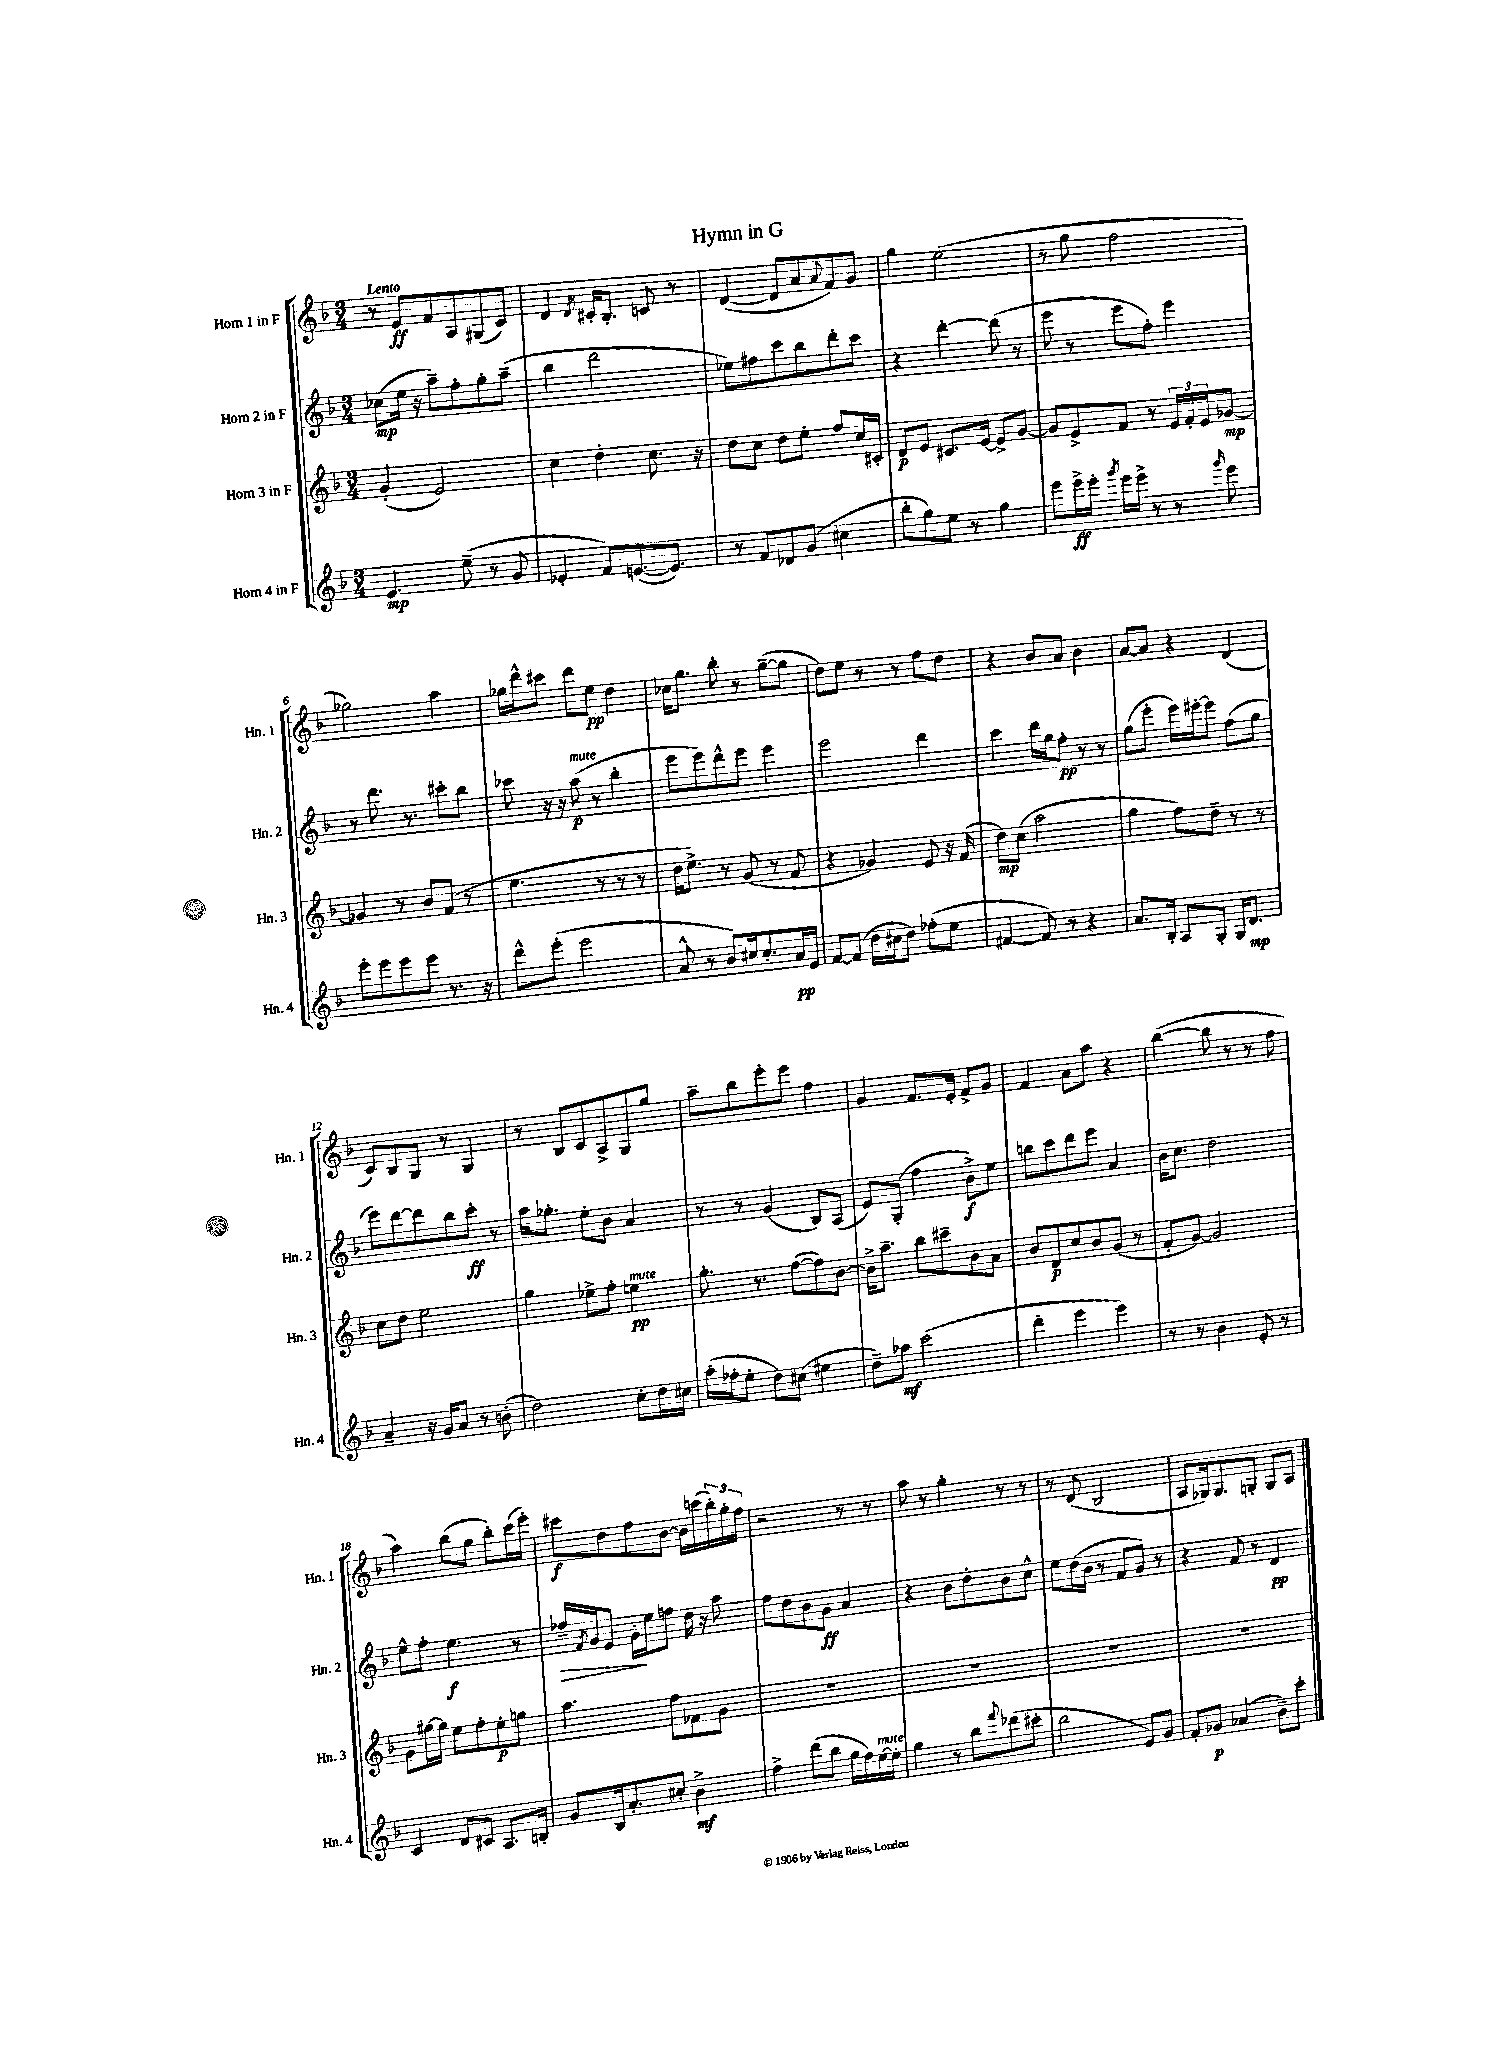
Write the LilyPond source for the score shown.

\header { title = "Hymn in G" }
<<
\new StaffGroup <<
\new Staff = "s0" \with { instrumentName = "Horn 1 in F" shortInstrumentName = "Hn. 1" } {
    \clef treble \key f \major \numericTimeSignature \time 3/4 \tempo "Lento"
    r8 e'8\ff f'8 a8 gis8( c'8) |
    d'4 \acciaccatura { d'8 } cis'16-. bes8.-. c'8 r8 |
    d'4~( d'8 a'8 \appoggiatura { a'8 } f'8) g'8 |
    g''4 e''2( |
    r8 g''8 f''2 |
    ges''2) a''4 |
    ges''16 d'''16-^ cis'''8 d'''8 e''8\pp d''4 |
    ces''16 g''8. bes''8-. r8 g''8~--( g''8 |
    d''8) e''8 r8 r8 f''8 d''8 |
    r4 bes'8 a'8 bes'4 |
    a'8~ a'8 r4 d'4( |
    c'8) bes8 g8 r8 g4 |
    r8 bes8 c'8 a8-> g8 g''8 |
    a''8-- bes''8 e'''8-. e'''8 f''4 |
    g'4 f'8. e'16-. f'8-> g'8 |
    f'4 a'8 a''8 r4 |
    bes''4~( bes''8 r8 r8 f''8 |
    a''4) bes''8( g''8 bes''8-.) c'''16( e'''16-.) |
    cis'''8\f d''8 f''8 bes'8~ bes'16 c'''16( \tuplet 3/2 { bes''16-.) g''16-. f''16 } |
    r2 r8 r8 |
    a''8 r8 g''4-. r8 r8 |
    r8 d'8( bes2 |
    a8 ges16) ges8. g8-. g8 a8 \bar "|." |
}
\new Staff = "s1" \with { instrumentName = "Horn 2 in F" shortInstrumentName = "Hn. 2" } {
    \clef treble \key f \major \numericTimeSignature \time 3/4
    ces''8\mp( e''16 r16 a''8--) f''8-. g''8-. a''8--( |
    bes''4 d'''2 |
    ees''8) fis''8 c'''8 bes''8 d'''8-. c'''8 |
    r4 d'''4~-. d'''8( r8 |
    e'''8 r8 e'''8 f''8-.) e'''4 |
    r8 d'''8. r8. cis'''8-. bes''8 |
    ces'''8 r16 r16 a''8\p^\markup { \italic "mute" }( r8 bes''4-. |
    e'''8 e'''8) d'''8-^ e'''8 e'''4 |
    e'''2 d'''4 |
    c'''4 d'''16 g''16 f''8-.\pp r8 r8 |
    g''8( e'''8-. e'''16) eis'''16~-. eis'''8 f''8( g''8 |
    e'''8) d'''8~ d'''8 bes''8 c'''8-.\ff r8 |
    a''16 ges''8.-. e''8-. bes'8 a'4 |
    r8 r8 g'4( bes8) a8( |
    e'8) g8-.( f''4 bes'8->\f) e''8 |
    b''8 c'''8 d'''8 e'''8 a'4 |
    bes'16 c''8. d''2 |
    e''8-^ f''8-. e''4.\f r8 |
    fes''16--\> \acciaccatura { f'8 } g'16 e'8 g'16-.\! e''16 f''8 d''16 r16 a''8 |
    f''8 d''8 bes'8 g'8\ff a'4 |
    r4 bes'8 d''8-. bes'8 c''8-^ |
    e''8 d''16( bes'16 r8 f'8 g'8) r8 |
    r4 f'8 r8 d'4\pp \bar "|." |
}
\new Staff = "s2" \with { instrumentName = "Horn 3 in F" shortInstrumentName = "Hn. 3" } {
    \clef treble \key f \major \numericTimeSignature \time 3/4
    g'4-.( e'2) |
    c''4 d''4-. c''8. r16 |
    d''8 c''8 d''8 e''8-. f''8 c''16 cis'16-. |
    d'8\p e'8 cis'8. e'16~ e'8-> g'8~ |
    g'8 e'8-> f'8 r8 \tuplet 3/2 { e'16 f'16-. e'16 } ges'8~\mp |
    ges'4 r8 bes'8 f'8( r8 |
    e''4. r8 r8 r8 |
    d''16 e''8.->) r8 g'8( r8 f'8 |
    r4 ges'4) e'8 r16 f'16( |
    d''8\mp) c''8( a''2 |
    g''4 f''8) d''8-- r8 r8 |
    c''8 d''8 e''2 |
    g''4 ees''8-> f''8-. e''4\pp^\markup { \italic "mute" } |
    g''8.-. r8. f''8~( f''8) bes'8~ |
    bes'16-> a''8.-- bes''8 cis'''8-- bes'8 a'8 |
    bes'8 d'8\p c''8 bes'8 g'8( r8 |
    f'8-. g'8~) g'2 |
    g'8 gis''16~ gis''16 e''8 f''8-. e''8-.\p g''8 |
    a''4. f''8 fes'8 g'8 |
    R2. |
    R2. |
    R2. |
    R2. \bar "|." |
}
\new Staff = "s3" \with { instrumentName = "Horn 4 in F" shortInstrumentName = "Hn. 4" } {
    \clef treble \key f \major \numericTimeSignature \time 3/4
    e'4.\mp e''8--( r8 g'8 |
    ees'4-. f'8) e'8.~( e'8.) |
    r8 f'8 des'8 g'8( cis''4 |
    bes''8-. g''8) e''8 r8 g''4 |
    e'''8 e'''16->\ff e'''16-. \acciaccatura { g'''8 } e'''16 e'''16-> r8 r8 \grace { g'''16 } e'''8 |
    e'''8-. e'''8 e'''8 e'''8 r8. r16 |
    d'''8-^ e'''8-.( e'''2 |
    a'8-^ r8 bes'8) cis''16 cis''8.-. a'16\pp e'16 |
    f'8~ f'8( d''16 cis''16 d''8) fes''8-.( e''8 |
    fis'4~ fis'8) r8 r4 |
    a'8. bes16-. a8 g8-. g16 d'8.\mp |
    a'4-- r16 g'16 a'8 r8 b'8-.( |
    d''2) c''8-. d''16 cis''16 |
    a''16-.( fes''16-. e''8-. d''8) cis''8( eis''4 |
    d''8--) aes''8\mf c'''2( |
    d'''4-. e'''4 e'''4) |
    r8 r8 bes'4 e'8-. r8 |
    c'4 d'8 cis'8 a8. b16-. |
    g'8 bes16 a'8.-. cis''8-. bes'4->\mf |
    f''4-> d'''8( bes''8 g''16 f''16) e''16~^\markup { \italic "mute" } e''16-. |
    g''4 r8 bes''8 \appoggiatura { f'''8 } des'''8( cis'''8-. |
    bes''2 e'8) g'8 |
    f'8-. ges'8\p aes'4( bes'8--) c'''8-. \bar "|." |
}
>>
>>
